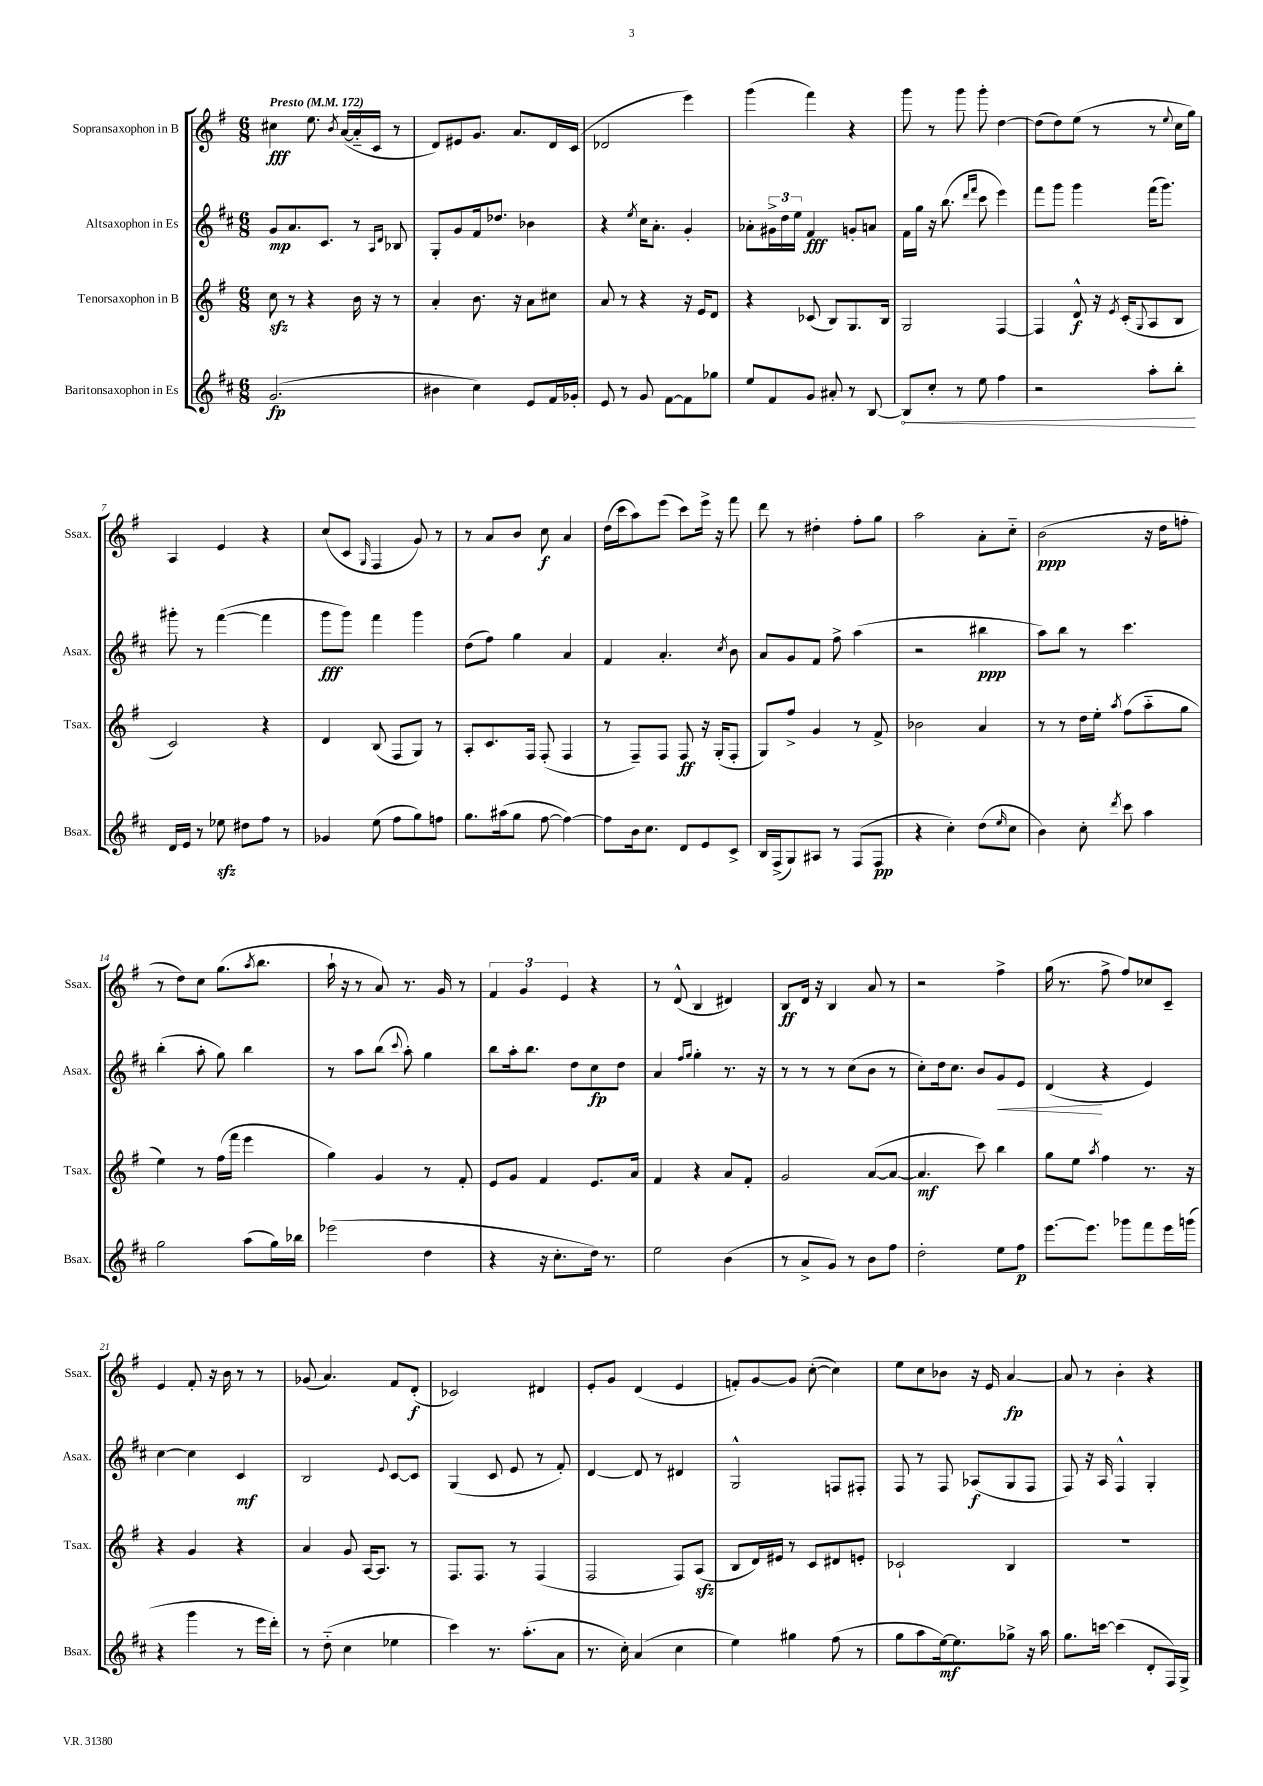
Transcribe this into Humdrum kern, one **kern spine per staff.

**kern	**dynam	**kern	**dynam	**kern	**dynam	**kern	**dynam
*part4	*part4	*part3	*part3	*part2	*part2	*part1	*part1
*staff4	*staff4	*staff3	*staff3	*staff2	*staff2	*staff1	*staff1
*I"Baritonsaxophon in Es	*	*I"Tenorsaxophon in B	*	*I"Altsaxophon in Es	*	*I"Sopransaxophon in B	*
*I'Bsax.	*	*I'Tsax.	*	*I'Asax.	*	*I'Ssax.	*
*clefG2	*	*clefG2	*	*clefG2	*	*clefG2	*
*k[f#c#]	*	*k[f#]	*	*k[f#c#]	*	*k[f#]	*
*M6/8	*	*M6/8	*	*M6/8	*	*M6/8	*
*MM172	*	*MM172	*	*MM172	*	*MM172	*
=1	=1	=1	=1	=1	=1	=1	=1
!	!	!	!	!	!	!LO:TX:a:B:t=Presto	!
(2.g/	fp	8cczz\	.	8g/L	mp	4cc#X\	fff
.	.	8r	.	8.a/	.	.	.
.	.	4r	.	.	.	8.ee\	.
.	.	.	.	8.c#/J	.	.	.
.	.	.	.	.	.	8qb/	.
.	.	.	.	.	.	([16a/LL	.
.	.	16b\	.	8r	.	16a/]	.
.	.	16r	.	.	.	16c/JJ	.
.	.	.	.	16qqA/LL	.	.	.
.	.	.	.	16qqd/JJ	.	.	.
.	.	8r	.	8B-X/	.	8r	.
=2	=2	=2	=2	=2	=2	=2	=2
4b#X\	.	4a'/	.	8G'/L	.	8d/L)	.
.	.	.	.	8g/	.	8e#X/	.
4cc#\)	.	8.b\	.	16f#/k	.	8.g/J	.
.	.	.	.	8.dd-X/J	.	.	.
.	.	16r	.	.	.	8.a/L	.
8e/L	.	8a\L	.	4b-X\	.	.	.
16f#/L	.	8cc#X\J	.	.	.	16d/L	.
16g-X'/JJ	.	.	.	.	.	(16c/JJ	.
=3	=3	=3	=3	=3	=3	=3	=3
8e/	.	8a/	.	4r	.	2d-X/	.
8r	.	8r	.	.	.	.	.
.	.	.	.	8qee/	.	.	.
8g/	.	4r	.	16cc#\KL	.	.	.
.	.	.	.	8.a'\J	.	.	.
[8f#\L	.	.	.	.	.	.	.
8f#\]	.	16r	.	4g'/	.	4eee\)	.
.	.	16e/KL	.	.	.	.	.
8gg-X\J	.	8d/J	.	.	.	.	.
=4	=4	=4	=4	=4	=4	=4	=4
8ee/L	.	4r	.	8a-X'\L	.	(4ggg\	.
8f#/	.	.	.	24g#X^\L	.	.	.
.	.	.	.	24dd\	.	.	.
.	.	.	.	24ee\JJ	.	.	.
8g/J	.	(8c-X/	.	4f#/	fff	4fff#\)	.
8a#X'/	.	8B/L)	.	.	.	.	.
8r	.	8.G/	.	8gn'/L	.	4r	.
[8B/	.	.	.	8an/J	.	.	.
.	.	16B/Jk	.	.	.	.	.
=5	=5	=5	=5	=5	=5	=5	=5
!	!LO:HP:b	!	!	!	!	!	!
8B/L]	<	2G/	.	16f#\LL	.	8ggg\	.
.	.	.	.	16gg\JJ	.	.	.
8cc#'/J	.	.	.	16r	.	8r	.
.	.	.	.	(8.bb\	.	.	.
8r	.	.	.	.	.	8ggg\	.
.	.	.	.	16qqddd/LL	.	.	.
.	.	.	.	16qqfff#/JJ	.	.	.
8ee\	.	.	.	8ccc#\	.	8ggg'\	.
4ff#\	.	[4F#/	.	4eee\)	.	[4dd\	.
=6	=6	=6	=6	=6	=6	=6	=6
2r	.	4F#/]	.	8fff#\L	.	(8dd\L]	.
.	.	.	.	8ggg\J	.	8dd\)	.
.	.	8d^^/	f	4ggg\	.	(8ee\J	.
.	.	16r	.	.	.	8r	.
.	.	8qe/	.	.	.	.	.
.	.	(16c'/KL	.	.	.	.	.
.	.	8qqG/	.	.	.	.	.
8aa'\L	.	8A/	.	(16fff#\KL	.	8r	.
.	.	.	.	8.ggg\J)	.	.	.
.	.	.	.	.	.	8qqee/	.
8bb'\J	.	8B/J	.	.	.	16cc\LL	.
.	.	.	.	.	.	16gg\JJ)	.
.	[	.	.	.	.	.	.
!!LO:LB:g=z
=7	=7	=7	=7	=7	=7	=7	=7
16d/LL	.	2c/)	.	8ggg#X'\	.	4A/	.
16e/JJ	.	.	.	.	.	.	.
8r	.	.	.	8r	.	.	.
8ee-Xzz\	.	.	.	([4fff#\	.	4e/	.
8dd#X\L	.	.	.	.	.	.	.
8ff#\J	.	4r	.	4fff#\]	.	4r	.
8r	.	.	.	.	.	.	.
=8	=8	=8	=8	=8	=8	=8	=8
4g-X/	.	4d/	.	8ggg\L	fff	(8cc/L	.
.	.	.	.	8ggg\J)	.	8c/J	.
.	.	.	.	.	.	16qqG/	.
(8ee\	.	(8B/	.	4fff#\	.	4F#/	.
8ff#\L	.	8F#/L	.	.	.	.	.
8gg\)	.	8G/J)	.	4ggg\	.	8g/)	.
8ffn\J	.	8r	.	.	.	8r	.
=9	=9	=9	=9	=9	=9	=9	=9
8.gg\L	.	8A'/L	.	(8dd\L	.	8r	.
.	.	8.c/	.	8ff#\J)	.	8a/L	.
(16aa#X\k	.	.	.	.	.	.	.
8gg\J	.	.	.	4gg\	.	8b/J	.
.	.	16F#/Jk	.	.	.	.	.
[8ff#\	.	(8F#'/	.	.	.	8cc\	f
4ff#\_)	.	4F#/	.	4a/	.	4a/	.
=10	=10	=10	=10	=10	=10	=10	=10
8ff#\L]	.	8r	.	4f#/	.	(16dd\LL	.
.	.	.	.	.	.	16ccc\J	.
16b\k	.	8F#~/L)	.	.	.	8aa\)	.
8.cc#\J	.	.	.	.	.	.	.
.	.	8F#/J	.	4.a'/	.	(8eee\J	.
8d/L	.	8F#/	ff	.	.	8ccc\L)	.
8e/	.	16r	.	.	.	16eee^\Jk	.
.	.	(16G'/KL	.	.	.	16r	.
.	.	.	.	8qcc#/	.	.	.
8c#^/J	.	8F#'/J	.	8b\	.	8fff#\	.
=11	=11	=11	=11	=11	=11	=11	=11
16B/LL	.	8G/L)	.	8a/L	.	8ddd\	.
(16F#^/J	.	.	.	.	.	.	.
8G/)	.	8ff#^/J	.	8g/	.	8r	.
8A#X/J	.	4g/	.	8f#/J	.	4dd#X'\	.
8r	.	.	.	8ff#^\	.	.	.
(8F#/L	.	8r	.	(4aa\	.	8ff#'\L	.
8F#/J	pp	8f#^/	.	.	.	8gg\J	.
=12	=12	=12	=12	=12	=12	=12	=12
4r	.	2b-X\	.	2r	.	2aa\	.
4cc#'\)	.	.	.	.	.	.	.
(8dd\L	.	4a/	.	4bb#X\	ppp	8a'\L	.
16qqee/	.	.	.	.	.	.	.
8cc#\J	.	.	.	.	.	8cc\J	.
=13	=13	=13	=13	=13	=13	=13	=13
4b\)	.	8r	.	8aa\L)	.	(2b\	ppp
.	.	8r	.	8bb\J	.	.	.
8cc#'\	.	16dd\LL	.	8r	.	.	.
.	.	16ee'\JJ	.	.	.	.	.
8qddd/	.	8qaa/	.	.	.	.	.
8ccc#\	.	(8ff#\L	.	4.ccc#\	.	.	.
4aa\	.	8aa\	.	.	.	16r	.
.	.	.	.	.	.	16dd\KL	.
.	.	8gg\J	.	.	.	8ffn'\J	.
!!LO:LB:g=z
=14	=14	=14	=14	=14	=14	=14	=14
2gg\	.	4ee\)	.	(4bb'\	.	8r	.
.	.	.	.	.	.	8dd\L)	.
.	.	8r	.	8aa'\	.	8cc\J	.
.	.	(16ff#\LL	.	8gg\)	.	(8.gg\L	.
.	.	16fff#\JJ	.	.	.	.	.
(8aa\L	.	4eee\	.	4bb\	.	.	.
.	.	.	.	.	.	8qaa/	.
.	.	.	.	.	.	8.bb\J	.
16gg\L)	.	.	.	.	.	.	.
16bb-X\JJ	.	.	.	.	.	.	.
=15	=15	=15	=15	=15	=15	=15	=15
(2eee-X\	.	4gg\)	.	8r	.	16aa`\	.
.	.	.	.	.	.	16r	.
.	.	.	.	8aa\L	.	8r	.
.	.	4g/	.	(8bb\J	.	8a/)	.
.	.	.	.	8qqccc#/	.	.	.
.	.	.	.	8aa'\)	.	8.r	.
4dd\	.	8r	.	4gg\	.	.	.
.	.	.	.	.	.	16g/	.
.	.	8f#'/	.	.	.	8r	.
=16	=16	=16	=16	=16	=16	=16	=16
4r	.	8e/L	.	8bb\L	.	6f#/	.
.	.	8g/J	.	16aa'\k	.	.	.
.	.	.	.	.	.	6g/	.
.	.	.	.	8.bb\J	.	.	.
16r	.	4f#/	.	.	.	.	.
8.cc#'\L	.	.	.	.	.	.	.
.	.	.	.	.	.	6e/	.
.	.	.	.	8dd\L	.	.	.
16dd\Jk)	.	8.e/L	.	8cc#\	fp	4r	.
8.r	.	.	.	.	.	.	.
.	.	.	.	8dd\J	.	.	.
.	.	16a/Jk	.	.	.	.	.
=17	=17	=17	=17	=17	=17	=17	=17
2ee\	.	4f#/	.	4a/	.	8r	.
.	.	.	.	.	.	(8d^^/	.
.	.	.	.	16qqff#/LL	.	.	.
.	.	.	.	16qqgg/JJ	.	.	.
.	.	4r	.	4gg'\	.	4B/	.
(4b\	.	8a/L	.	8.r	.	4d#X/)	.
.	.	8f#'/J	.	.	.	.	.
.	.	.	.	16r	.	.	.
=18	=18	=18	=18	=18	=18	=18	=18
8r	.	2g/	.	8r	.	8B/L	ff
8a^/L	.	.	.	8r	.	16d/Jk	.
.	.	.	.	.	.	16r	.
8g/J)	.	.	.	8r	.	4B/	.
8r	.	.	.	(8cc#\L	.	.	.
8b\L	.	([8a/L	.	8b\J	.	8a/	.
8ff#\J	.	8a/J_	.	8r	.	8r	.
=19	=19	=19	=19	=19	=19	=19	=19
2dd'\	.	4.a/]	mf	8cc#'\L)	.	2r	.
.	.	.	.	16dd\k	.	.	.
.	.	.	.	8.cc#\J	.	.	.
.	.	8ccc\)	.	8b/L	.	.	.
!	!	!	!	!	!LO:HP:b	!	!
8ee\L	.	4bb\	.	8g/	<	4ff#^\	.
8ff#\J	p	.	.	8e/J	.	.	.
=20	=20	=20	=20	=20	=20	=20	=20
[8.eee\L	.	8gg\L	.	(4d/	.	(16gg\	.
.	.	.	.	.	.	8.r	.
.	.	8ee\J	.	.	.	.	.
8.eee\J]	.	.	.	.	.	.	.
.	.	8qaa/	.	.	.	.	.
.	.	4ff#\	.	4r	[	8ff#^\	.
8ggg-X\L	.	.	.	.	.	8ff#/L)	.
8fff#\	.	8.r	.	4e/)	.	8cc-X/	.
16eee\L	.	.	.	.	.	8c~/J	.
(16gggn\JJ	.	16r	.	.	.	.	.
!!LO:LB:g=z
=21	=21	=21	=21	=21	=21	=21	=21
4r	.	4r	.	[4cc#\	.	4e/	.
4ggg\	.	4g/	.	4cc#\]	.	8f#'/	.
.	.	.	.	.	.	16r	.
.	.	.	.	.	.	16b\	.
8r	.	4r	.	4c#/	mf	8r	.
16eee\LL	.	.	.	.	.	8r	.
16ddd'\JJ)	.	.	.	.	.	.	.
=22	=22	=22	=22	=22	=22	=22	=22
8r	.	4a/	.	2B/	.	(8g-X/	.
(8dd\	.	.	.	.	.	4.a/)	.
4cc#\	.	8g/	.	.	.	.	.
.	.	[16A/KL	.	.	.	.	.
.	.	8.A/J]	.	.	.	.	.
.	.	.	.	8qqe/	.	.	.
4ee-X\	.	.	.	[8c#/L	.	8f#/L	.
.	.	8r	.	8c#/J]	.	(8d'/J	f
=23	=23	=23	=23	=23	=23	=23	=23
4ccc#\)	.	8.F#/L	.	(4G/	.	2c-X/)	.
.	.	8.F#/J	.	.	.	.	.
8.r	.	.	.	8c#/	.	.	.
.	.	8r	.	8e/	.	.	.
(8.aa'\L	.	.	.	.	.	.	.
.	.	(4F#/	.	8r	.	4d#X/	.
8a\J	.	.	.	8f#'/)	.	.	.
=24	=24	=24	=24	=24	=24	=24	=24
8.r	.	2F#/	.	[4d/	.	8e'/L	.
.	.	.	.	.	.	8g/J	.
16cc#'\)	.	.	.	.	.	.	.
(4a/	.	.	.	8d/]	.	(4d/	.
.	.	.	.	8r	.	.	.
4cc#\	.	8F#/L)	.	4d#X/	.	4e/	.
.	.	(8Azz/J	.	.	.	.	.
=25	=25	=25	=25	=25	=25	=25	=25
4ee\)	.	8B/L	.	2G^^/	.	8fn'/L)	.
.	.	16d/L)	.	.	.	[8g/	.
.	.	16e#X/JJ	.	.	.	.	.
4gg#X\	.	8r	.	.	.	8g/J]	.
.	.	8c/L	.	.	.	([8cc'\	.
(8ff#\	.	8d#X/	.	8Fn/L	.	4cc\])	.
8r	.	8en'/J	.	8F#X'/J	.	.	.
=26	=26	=26	=26	=26	=26	=26	=26
8gg\L	.	2c-X`/	.	8F#/	.	8ee\L	.
8aa\	.	.	.	8r	.	8cc\	.
[16ee\k)	mf	.	.	8F#/	.	8b-X\J	.
8.ee\]	.	.	.	.	.	.	.
.	.	.	.	(8A-X/L	f	16r	.
.	.	.	.	.	.	16e/	.
8gg-X^\J	.	4B/	.	8G/	.	[4a/	fp
16r	.	.	.	8F#/J	.	.	.
16aa\	.	.	.	.	.	.	.
=27	=27	=27	=27	=27	=27	=27	=27
8.gg\L	.	2.r	.	8F#/)	.	8a/]	.
.	.	.	.	16r	.	8r	.
[16cccn\Jk	.	.	.	16A/	.	.	.
(4ccc\]	.	.	.	4F#^^/	.	4b'\	.
8d'/L	.	.	.	4G'/	.	4r	.
16F#/L)	.	.	.	.	.	.	.
16G^/JJ	.	.	.	.	.	.	.
==	==	==	==	==	==	==	==
*-	*-	*-	*-	*-	*-	*-	*-
